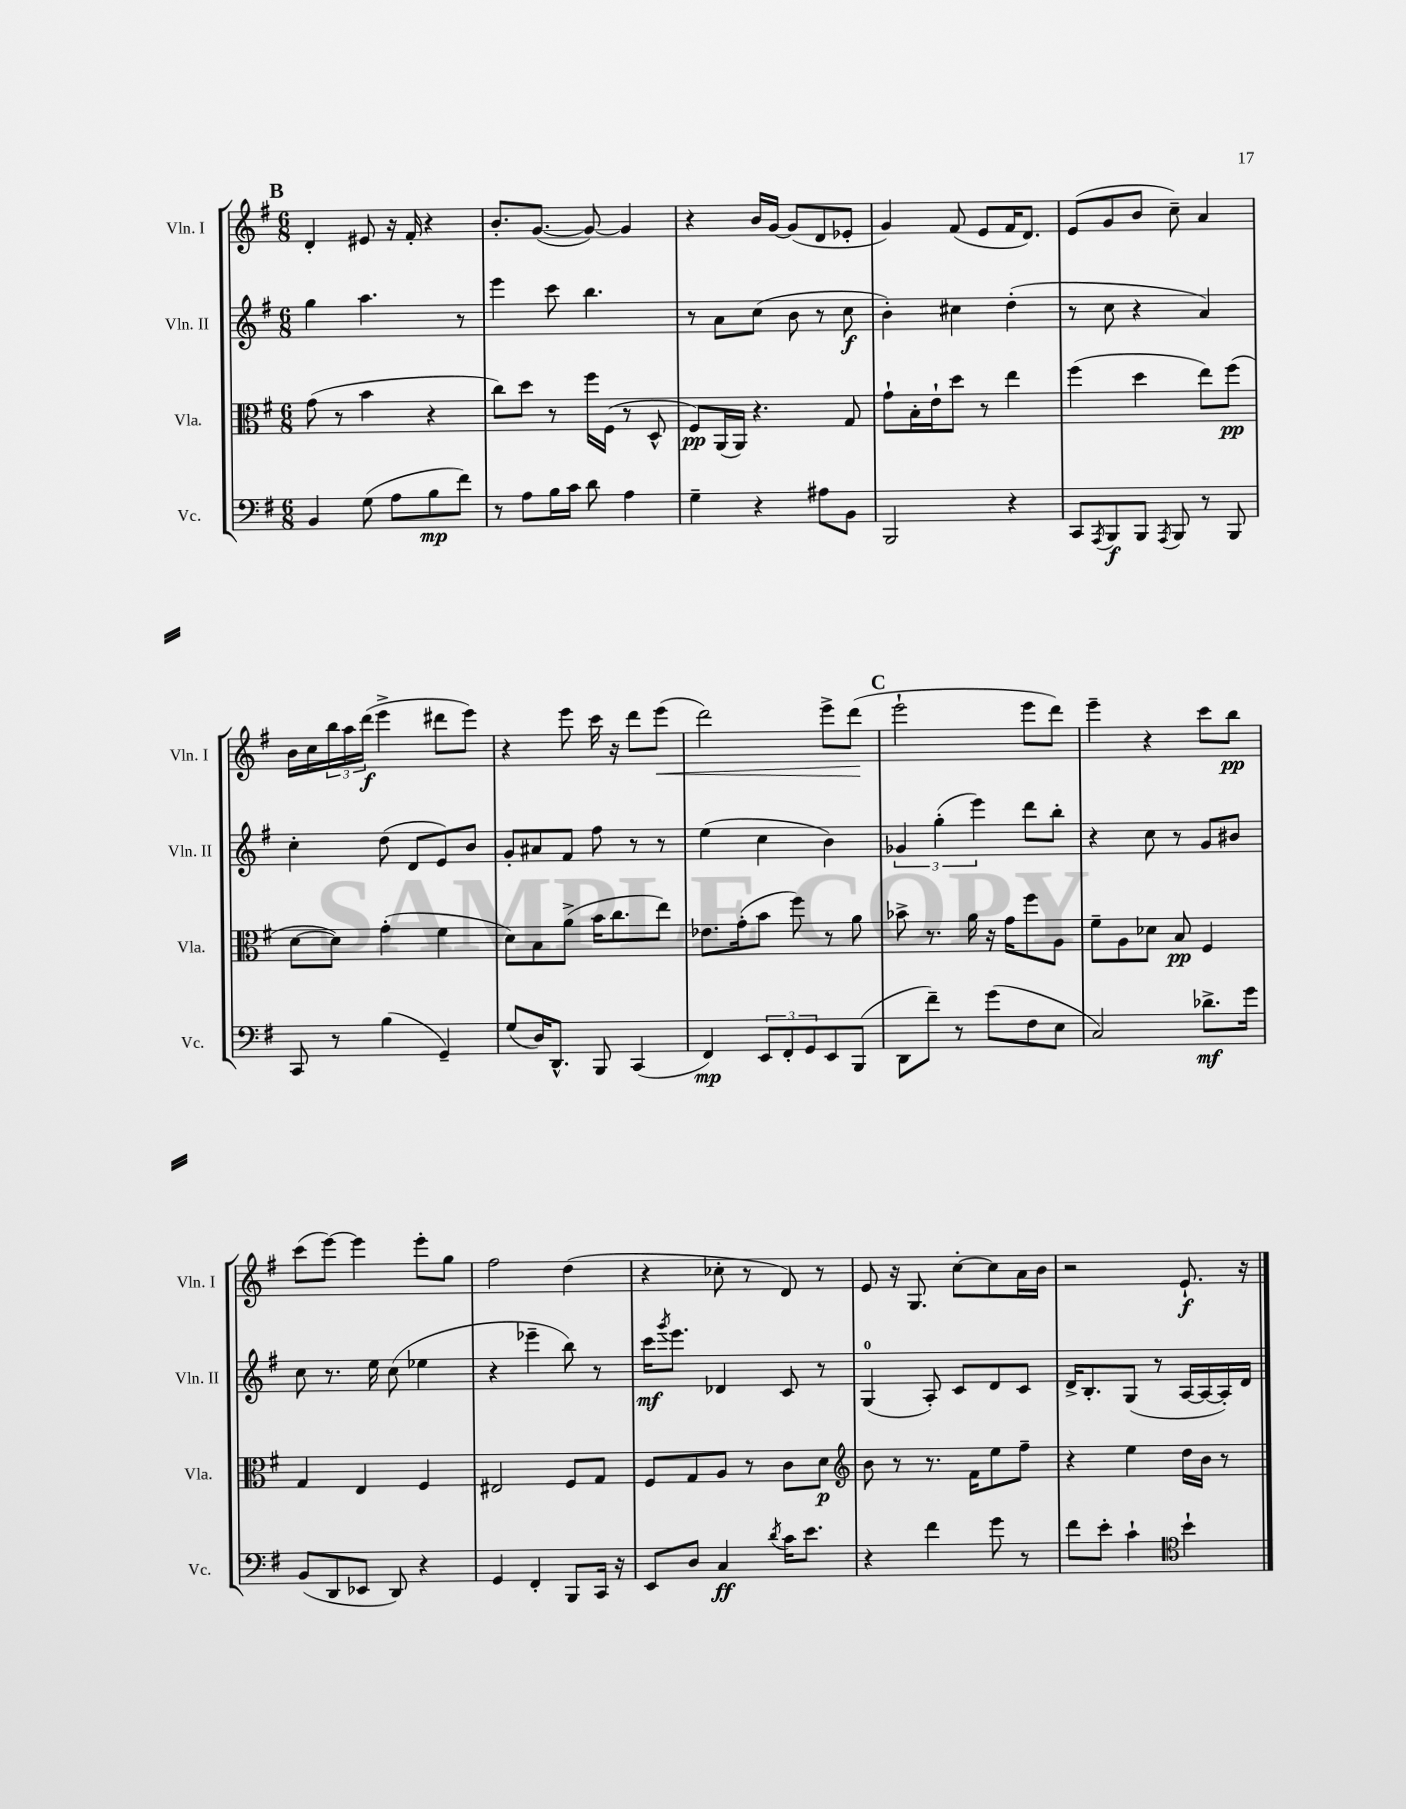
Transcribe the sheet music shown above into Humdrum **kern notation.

**kern	**kern	**kern	**kern
*staff4	*staff3	*staff2	*staff1
*clefF4	*clefC3	*clefG2	*clefG2
*k[f#]	*k[f#]	*k[f#]	*k[f#]
*M6/8	*M6/8	*M6/8	*M6/8
4BB	(8g	4gg	4d'
.	8r	.	.
(8G	4b	4.aa	8e#
8A	.	.	16r
.	.	.	16f#'
8B	4r	.	4r
8f#)	.	8r	.
=	=	=	=
8r	8cc)	4eee	8.b'
8A	8dd	.	.
.	.	.	([8.g
16B	8r	8ccc	.
16c	.	.	.
8d	16ff#	4.bb	8g_)
.	(16F#	.	.
4A	8r	.	4g]
.	8D^^	.	.
=	=	=	=
4G~	8F#)	8r	4r
.	(16AA	8a	.
.	16AA)	.	.
4r	4.r	(8cc	16b
.	.	.	[16g
.	.	8b	(8g]
8A#	.	8r	8d
8BB	8G	8cc	8e-'
=	=	=	=
2BBB	8g`	4b')	4g)
.	16B'	.	.
.	16e`	.	.
.	8dd	4cc#	(8f#
.	8r	.	8e
4r	4ee	(4dd'	16f#
.	.	.	8.d)
=	=	=	=
8CC	(4ff#	8r	(8e
8qAAA	.	.	.
8BBB	.	8cc	8g
8BBB	4dd	4r	8b
8qAAA	.	.	.
8BBB	.	.	8cc~)
8r	8ee)	4a)	4a
8BBB	(8ff#	.	.
=	=	=	=
8CC	[8d	4cc'	16b
.	.	.	16cc
8r	8d])	.	24bb
.	.	.	24aa
.	.	.	(24ddd
(4B	(4g'	(8dd	4eee^
.	.	8d	.
4GG~)	4f#	8e)	8ddd#
.	.	8b	8eee)
=	=	=	=
(8G	8d)	8g'	4r
16D)	8B	8a#	.
8.DD^^	.	.	.
.	(8a^	8f#	8eee
8BBB	16b	8ff#	16ccc
.	8.cc	.	16r
(4CC	.	8r	8ddd
.	8ee)	8r	(8eee
=	=	=	=
4FF#)	8.e-	(4ee	2ddd)
.	(16g'	.	.
12EE	8b	4cc	.
12FF#'	.	.	.
.	8ff#)	.	.
12GG	.	.	.
8EE	8r	4b)	8eee^
(8BBB	8a	.	(8ddd
=	=	=	=
8DD	8b-^	6g-	2eee`
8f#~)	8.r	.	.
.	.	(6gg'	.
8r	.	.	.
.	16a	.	.
.	.	6eee)	.
(8g	16r	.	.
.	16g	.	.
8F#	8ff#	8ddd	8eee
8E	8A	8bb'	8ddd)
=	=	=	=
2C)	8f#~	4r	4eee~
.	8A	.	.
.	8d-	8cc	4r
.	8B	8r	.
8.d-^	4F#	8g	8ccc
.	.	8b#	8bb
16g	.	.	.
=	=	=	=
(8BB	4G	8cc	(8ccc
8DD	.	8.r	[8eee)
8EE-	4E	.	4eee]
.	.	16ee	.
8DD)	.	(8cc	.
4r	4F#	4ee-	8eee'
.	.	.	8gg
=	=	=	=
4GG	2E#	4r	2ff#
4FF#'	.	4eee-~	.
8BBB	8F#	8bb)	(4dd
16CC	8G	8r	.
16r	.	.	.
=	=	=	=
8EE	8F#	16ccc	4r
.	.	8qggg	.
.	.	8.eee	.
8D	8G	.	.
4C	8A	4d-	8cc-'
.	8r	.	8r
8qd	.	.	.
16c	8c	8c	8d)
8.e	.	.	.
.	8d	8r	8r
=	=	=	=
*	*clefG2	*	*
4r	8b	(4G	8e
.	8r	.	16r
.	.	.	8.G
4f#	8.r	8A')	.
.	.	8c	[8cc'
.	16f#	.	.
8g	8ee	8d	8cc]
8r	8ff#~	8c	16a
.	.	.	16b
=	=	=	=
8f#	4r	16d^	2r
.	.	8.B'	.
8e'	.	.	.
4c`	4ee	(8G	.
.	.	8r	.
*clefC4	*	*	*
4b`	16dd	[16A	8.e`
.	16b	16A_	.
.	8r	16A'])	.
.	.	16d	16r
==	==	==	==
*-	*-	*-	*-
